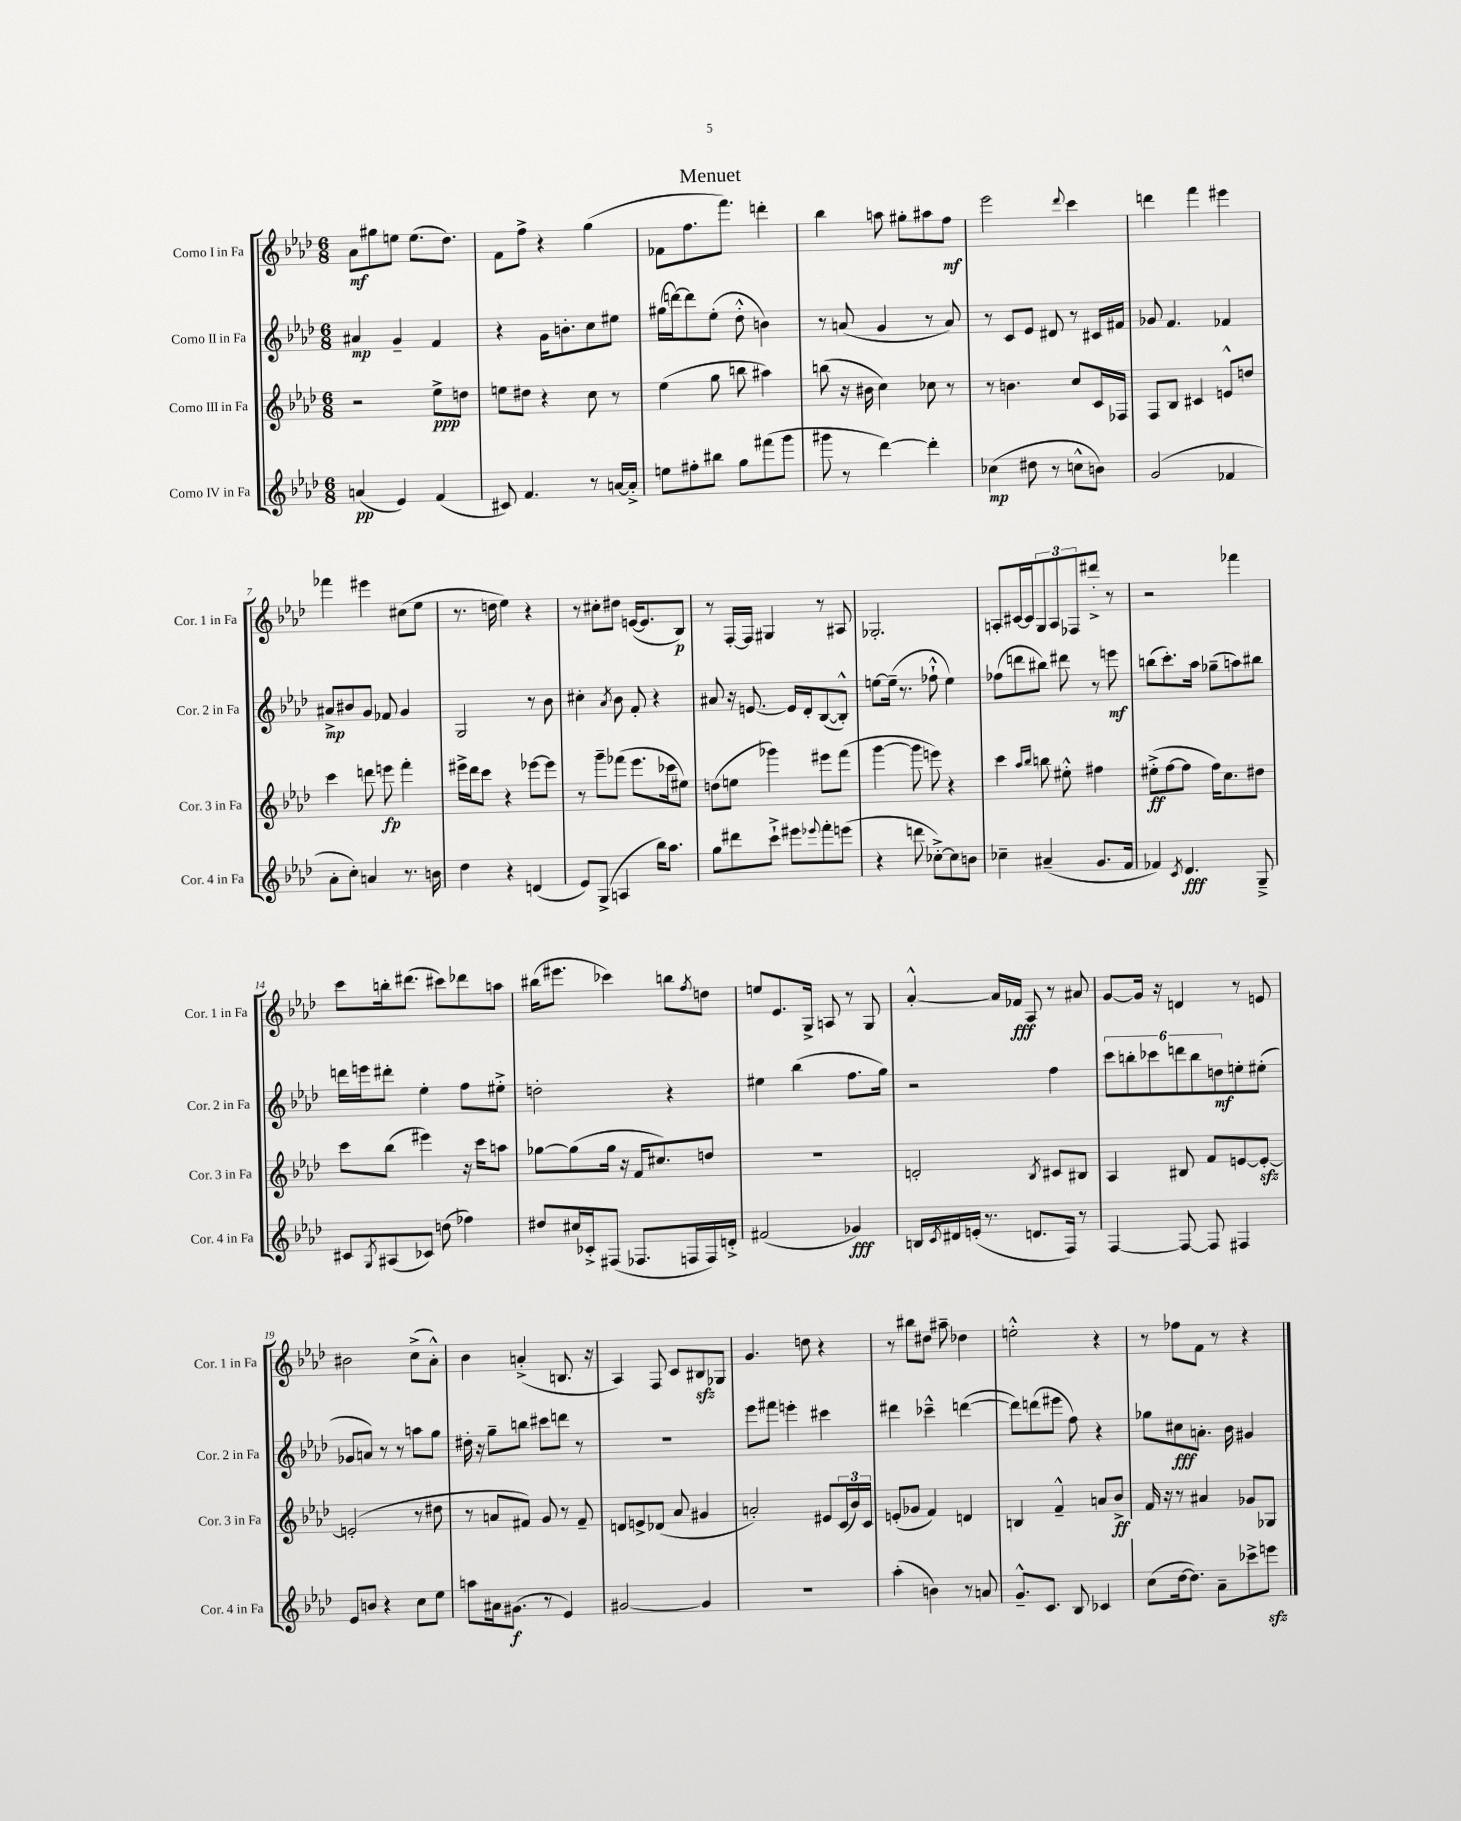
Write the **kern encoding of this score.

**kern	**kern	**kern	**kern
*staff4	*staff3	*staff2	*staff1
*clefG2	*clefG2	*clefG2	*clefG2
*k[b-e-a-d-]	*k[b-e-a-d-]	*k[b-e-a-d-]	*k[b-e-a-d-]
*M6/8	*M6/8	*M6/8	*M6/8
(4a	2r	4a#	8a-
.	.	.	8gg#
4e-)	.	4g~	8ee
.	.	.	(8.ee
(4f	8ee-^	4f	.
.	.	.	8.dd-)
.	8dd	.	.
=	=	=	=
8c#)	8ee	4r	8f
4.f	8dd#	.	8ff^
.	4r	16g	4r
.	.	8.b'	.
8r	8cc	8cc	(4gg
[16a	8r	8ee#	.
16a'^]	.	.	.
=	=	=	=
8ee	(4ee-	(16gg#	8f-
.	.	[16ddd)	.
8ff#'	.	8ddd]	8.ff
8bb#	8gg	(8ee-'	.
.	.	.	8.fff)
8gg	8bb	8dd-'^^	.
(8fff#	4aa#)	4b)	4ddd'
8ggg	.	.	.
=	=	=	=
8ggg#	(8bb	8r	4bb-
8r	16r	(8a	.
.	16b#	.	.
[4ddd-)	4cc)	4g	8aa
.	.	.	8gg#'
4ddd-']	8cc-	8r	8aa#
.	8r	8a)	8ff
=	=	=	=
(4cc-	8r	8r	2eee-
.	4.b	8c	.
8dd#	.	8e-	.
8r	.	8d#	.
.	.	.	8qqddd-
8cc^^	8cc	8r	4ccc
8b)	16c	16c#	.
.	16F-	16f#	.
=	=	=	=
(2g	8F	8g-	4ddd
.	8B-	4.f	.
.	4c#	.	4fff
4f-	8e^^	4f-	4eee#
.	8dd	.	.
=	=	=	=
8a-'	4ccc	8a#^	4fff-
8cc')	.	8b#	.
4a	8ddd	8g	4eee#
.	8eee	8f-	.
8.r	4fff'	4g	(8cc#
.	.	.	8ee-
16b	.	.	.
=	=	=	=
4dd-	16eee#^	2G	8.r
.	16ddd-	.	.
.	8ccc	.	.
.	.	.	16dd
4r	4r	.	4ee-)
(4d	[8eee-	8r	4r
.	8eee-]	8b-	.
=	=	=	=
8e-)	8r	4cc#'	8r
(8G^	8ggg~	.	8cc#'
.	.	8qa-	.
4A	(8fff-	8b-	8dd#
.	8.eee-	8f'	([16e
.	.	.	8.e]
16bb-)	.	4r	.
8.aa-	16ccc-	.	.
.	8ee#)	.	8B-)
=	=	=	=
8gg	(8dd	8a#	8r
8ddd#	8ee	16r	[16F'
.	.	[8.e	16F]
8ccc`^	4ggg-)	.	4G#
8eee#	.	16e]	.
.	.	16d-'	.
8qqeee-	.	.	.
8fff'	8eee#	([8B-	8r
(8eee	(8fff	8B-'^^])	8A#
=	=	=	=
4r	[4ggg	[8ee	2.G-'
.	.	(16ee~]	.
.	.	8.r	.
8ddd	8ggg]	.	.
[8cc-'^)	8eee)	8ff-`^^	.
8cc-]	4r	4ee)	.
8b	.	.	.
=	=	=	=
4cc-~	4ccc	(8ff-	8A'
.	.	8ddd	[16c#
.	.	.	16c#]
.	16qqaa-	.	.
.	16qqbb-	.	.
(4a#~	8bb	8bb#)	12G
.	.	.	12A
.	8ee#'^^	8ddd#	.
.	.	.	12F-
8.g	4ff#	8r	8ddd#'^
.	.	8eee	8r
16f	.	.	.
=	=	=	=
4f-)	(8ee#'^	(8bb	2r
.	[8ff	8.ccc')	.
8qc	.	.	.
4.d-	8ff]	.	.
.	.	16aa-	.
.	16ff)	(8gg-~	.
.	8.cc	.	.
.	.	8aa)	4fff-
8G~^	8dd#	8bb#	.
=	=	=	=
8c#	8ccc	16ddd	8ccc
.	.	16eee	.
8qG	.	.	.
(8A#	(8bb-	8ddd#'	16bb'
.	.	.	(8.ddd#
8c-)	4eee#)	4ee-'	.
(8dd	.	.	8ccc#)
4ff-)	16r	8ff	8ddd-
.	16ccc	.	.
.	8aa	8ee#'^	8aa
=	=	=	=
8dd#	[8gg-	2dd'	(16bb#
.	.	.	8.eee#
16cc#	(8gg-]	.	.
16c-'^	.	.	.
(8F#	16gg-	.	4ccc-)
.	16r	.	.
8.F-	16f	.	.
.	8.cc#)	.	.
.	.	4r	8bb
16F	.	.	.
.	.	.	8qff
16F)	8dd	.	8dd
16d'^	.	.	.
=	=	=	=
(2f#	2.r	4ee#	8ee
.	.	.	8.e-
.	.	(4bb-	.
.	.	.	16G^
.	.	.	8A
4g-)	.	8.ff	8r
.	.	.	8G
.	.	16gg)	.
=	=	=	=
16B	2d'	2r	[4a-'^^
8qc	.	.	.
16d#	.	.	.
(16e'	.	.	.
8.r	.	.	.
.	.	.	16a-]
.	.	.	16f-
8.d	.	.	8A-
.	8qB-	.	.
.	8c#	4ff	8r
16F)	.	.	.
8r	8B#	.	8a#
=	=	=	=
[4F	4A-	12ccc	[8g
.	.	12bb'	.
.	.	.	16g]
.	.	12ccc-	.
.	.	.	16r
8F_	8B#	12ddd	4d
.	.	12bb	.
8F]	8f	.	.
.	.	12dd	.
4F#	[8e	8ee'	8r
.	8e'_	(8ee#'	8e
=	=	=	=
8e-	(2e']	8g-	2b#
8b	.	8a)	.
4r	.	8r	.
.	.	8r	.
8cc	8r	8aa	(8cc^
8ee-	8dd#	8gg	8a-'^^)
=	=	=	=
8aa	8r	16dd#'	4b-
.	.	16r	.
16a#	8a	8gg~	.
(8.g#	.	.	.
.	8f#)	8bb	(4a'^
8r	8g	8ccc#	.
4e-)	8r	8ddd	8.B
.	8f#~	8r	.
.	.	.	16r
=	=	=	=
[2g#	8d	2.r	4A-)
.	8e^	.	.
.	(8d-	.	8F
.	8a-	.	8c
4g#]	4g#	.	8B#
.	.	.	8G-
=	=	=	=
2.r	2a')	8eee-	4.g
.	.	8fff#	.
.	.	4eee'	.
.	.	.	8dd
.	8e#	4ccc#	4r
.	(24c	.	.
.	24b-)	.	.
.	24c	.	.
=	=	=	=
(4aa-'	(8e'	4ddd#	8r
.	8g-	.	8bb#
4b)	4f)	4ccc-~^^	8dd#
.	.	.	8aa#~
8r	4d	([4ddd	4dd-
8a	.	.	.
=	=	=	=
8.g~^^	4B	8ddd])	2ee'^^
.	.	(8ddd	.
8.c	.	.	.
.	4f~^^	8eee#	.
8B-	.	8ff)	.
4c-	8a	4r	4r
.	8b-^	.	.
=	=	=	=
(8cc	16f	8gg-	8r
.	16r	.	.
[16dd-	8r	8cc#	8ff-
8.dd-])	.	.	.
.	4a#	8.a'	8f
8a-~	.	.	8r
.	.	16b-	.
8ccc-^	8g-	4g#	4r
8eee	8G-	.	.
==	==	==	==
*-	*-	*-	*-
